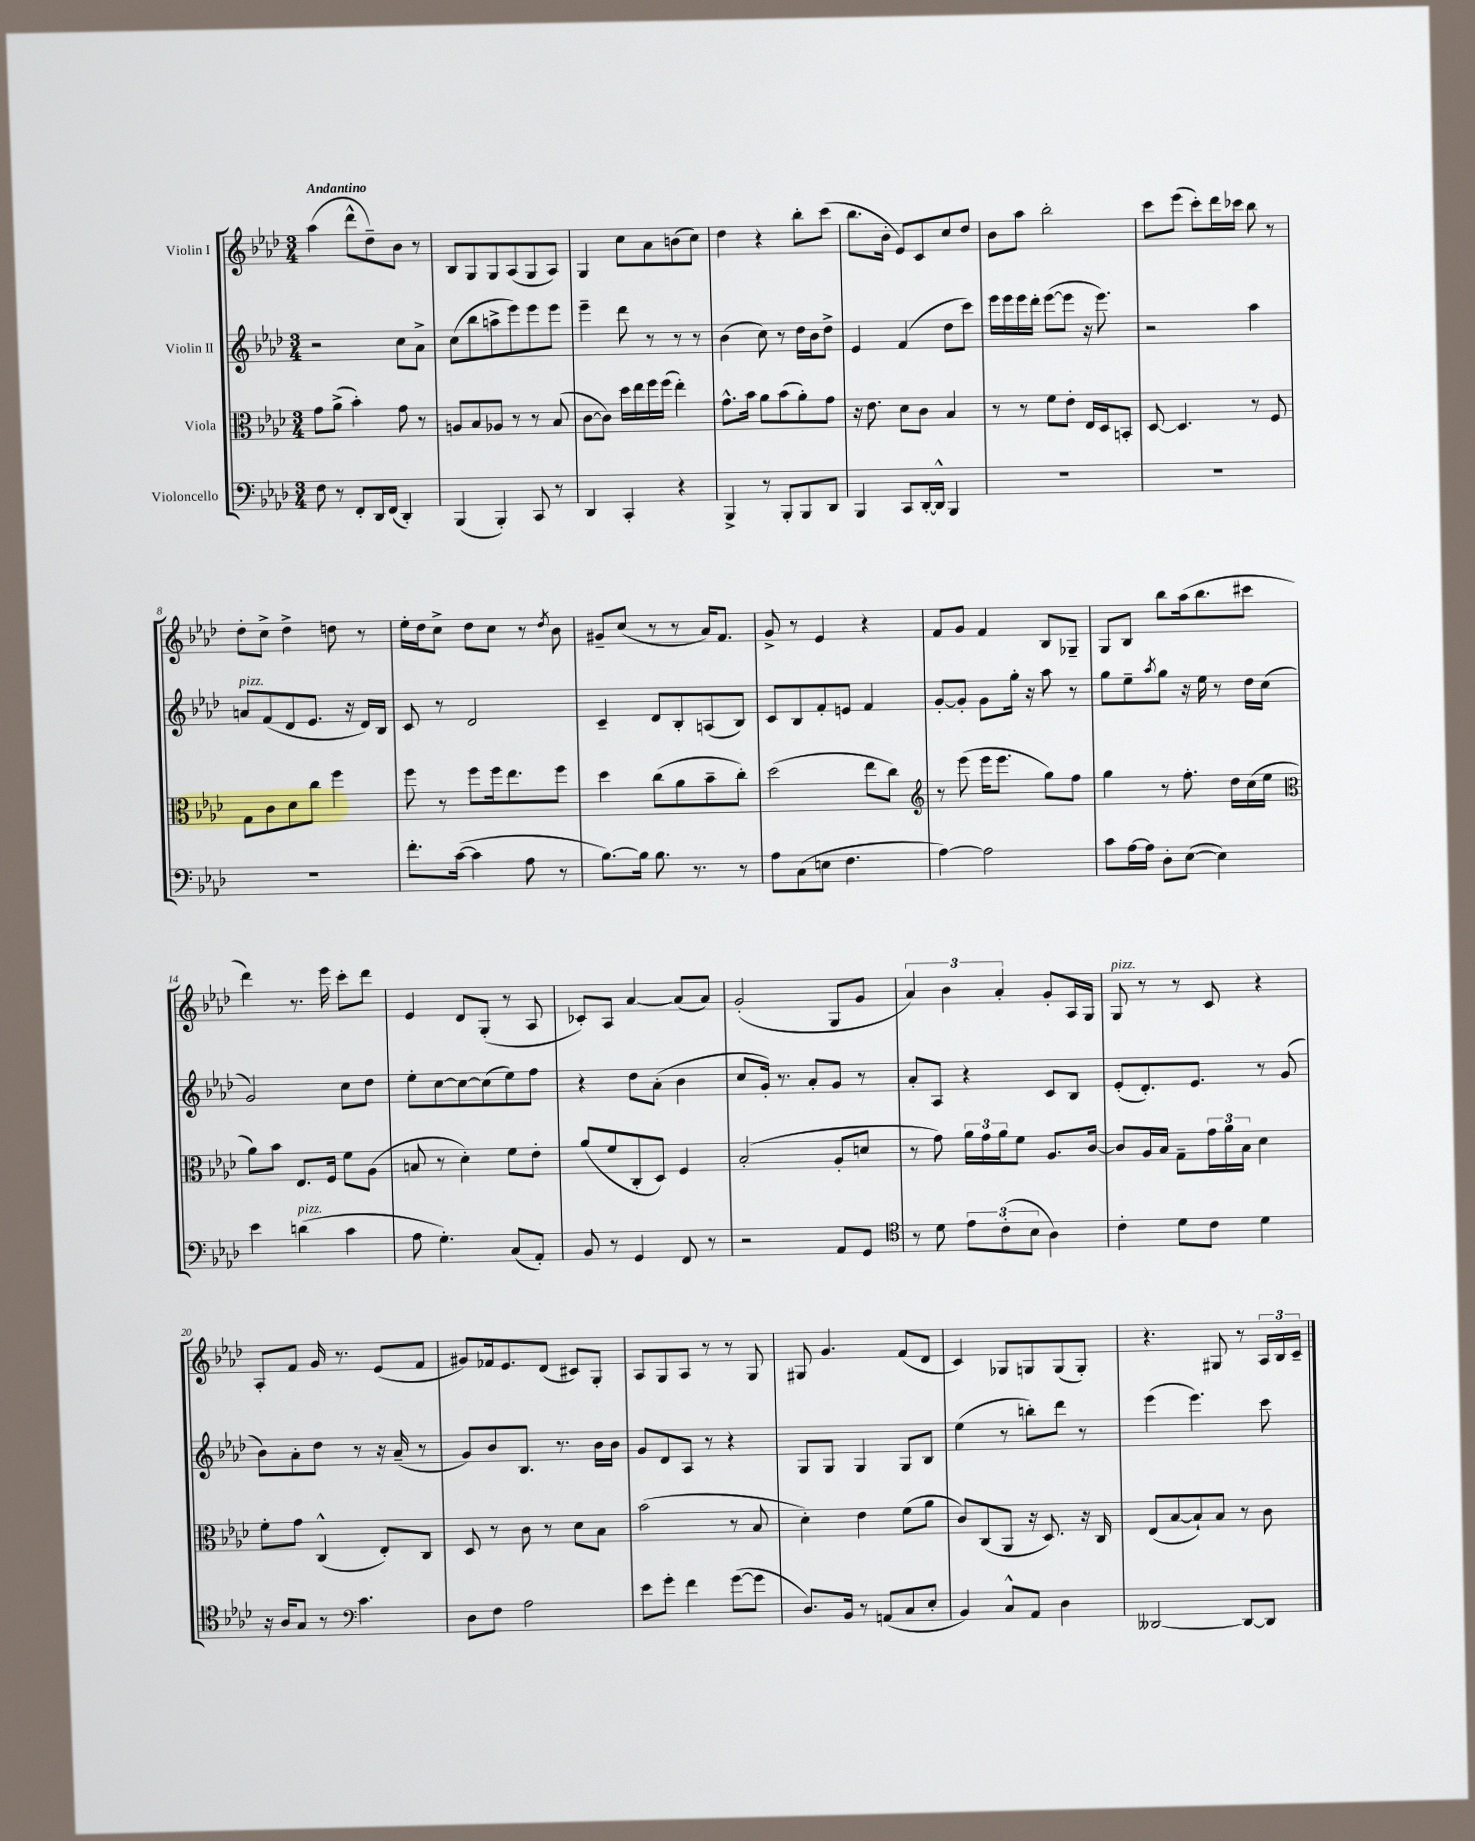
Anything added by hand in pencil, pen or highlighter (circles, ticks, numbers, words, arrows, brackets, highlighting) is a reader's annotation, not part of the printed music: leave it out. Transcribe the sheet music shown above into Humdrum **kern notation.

**kern	**kern	**kern	**kern
*staff4	*staff3	*staff2	*staff1
*clefF4	*clefC3	*clefG2	*clefG2
*k[b-e-a-d-]	*k[b-e-a-d-]	*k[b-e-a-d-]	*k[b-e-a-d-]
*M3/4	*M3/4	*M3/4	*M3/4
8F	8g	2r	(4aa-
8r	(8a-^	.	.
8FF'	4b-')	.	8ddd-^^
16DD-	.	.	8dd-~)
(16FF	.	.	.
4DD-')	8g	8cc	8b-
.	8r	8a-^	8r
=	=	=	=
(4BBB-	8A	(8cc	8B-
.	8B-	8bb-	8G
4BBB-')	8A-	8aa^	8G
.	8r	8eee-)	(8A-
8CC	8r	8eee-	8G
8r	(8B-	8eee-	8A-)
=	=	=	=
4DD-	[8c	4eee-~	4G
.	8c])	.	.
4CC'	16dd-	8ddd-	8cc
.	16ee-	.	.
.	16ff	8r	8a-
.	(16ff	.	.
4r	4ee-')	8r	(8b
.	.	8r	8cc)
=	=	=	=
4BBB-^	8.g^^	(4b-	4dd-
.	16b-	.	.
8r	8a-	8cc)	4r
8BBB-'	(8b-	8r	.
8BBB-	8a-')	16dd-	8bb-'
.	.	16b-	.
8DD-	8g	8dd-^	(8ccc
=	=	=	=
4BBB-	16r	4e-	8.bb-
.	8.e-	.	.
.	.	.	16b-'
8CC	8d-	(4f	8e-)
[16DD-'	8c	.	8c
16DD-^^]	.	.	.
4BBB-	4B-	8dd-	8cc
.	.	8ccc)	8dd-
=	=	=	=
2.r	8r	16eee-	8b-
.	.	16eee-	.
.	8r	16eee-	8aa-
.	.	16ddd-'	.
.	8f	([8eee-	2bb-'
.	8e-'	8eee-]	.
.	16E-	16r	.
.	16D-	8.eee-)	.
.	8BB'	.	.
=	=	=	=
2.r	[8D-	2r	8ccc
.	4.D-]	.	(8eee-
.	.	.	8ccc')
.	.	.	16ddd-
.	.	.	16ccc-
.	8r	4aa-	8bb-
.	8F	.	8r
=	=	=	=
2.r	8G	8a	8dd-'
.	8c	(8f	8cc^
.	8d-	8d-	4dd-^
.	8cc	8.e-	.
.	4ff	.	8dd
.	.	16r	.
.	.	16d-)	8r
.	.	16B-	.
=	=	=	=
8.f'	8ff	8c	16ee-'
.	.	.	16dd-
.	8r	8r	8cc^
([16c	.	.	.
4c]	8ff	2d-	8dd-
.	16ff	.	8cc
.	8.ee-	.	.
8A-	.	.	8r
.	.	.	8qdd-
8r	8ff	.	8b-
=	=	=	=
[8.B-)	4dd-	4c~	8g#~
.	.	.	(8cc
16B-]	.	.	.
8.B-	(8cc	8d-	8r
.	8a-	8B-'	8r
8.r	.	.	.
.	8b-~	(8A	16a-)
.	.	.	8.f
8r	8cc')	8B-)	.
=	=	=	=
8A-	(2dd-	8c	8g^
(8C	.	8B-	8r
8E	.	8f'	4e-
4.F	.	8e	.
.	8ee-	4f	4r
.	8cc)	.	.
=	=	=	=
*	*clefG2	*	*
[4A-)	8r	[8g'	8f
.	(8eee-	8g']	8g
2A-]	16eee-	8g	4f
.	8.eee-	.	.
.	.	16gg'	.
.	.	16r	.
.	8gg)	8aa-	8B-
.	8ff	8r	8G-~
=	=	=	=
8c	4gg	8gg	8G
[16A-	.	8ee-~	8B-
16A-]	.	.	.
.	.	8qaa-	.
8D-'	8r	8gg	8bb-
([8E-	8.ff'	16r	(16aa-
.	.	16ee-	8.bb-
4E-])	.	8r	.
.	16dd-	.	.
.	(16cc	16dd-	8ccc#
.	16ee-	(16cc	.
=	=	=	=
*	*clefC3	*	*
4e-	8a-)	2g)	4ddd-)
.	8b-	.	.
(4d	8.E-	.	8.r
.	16F	.	16eee-
4c	8f	8cc	8ccc'
.	(8A-	8dd-	8ddd-
=	=	=	=
8A-	8B	8ee-'	4e-
4.G')	8r	[8cc	.
.	4d-')	8cc_	8d-
.	.	(8cc]	(8G'
(8C	8f	8ee-)	8r
8AA-')	8e-'	8ff	8A-
=	=	=	=
8BB-	(8a-	4r	8c-')
8r	8f	.	8A-
4GG	8C'	8dd-	[4a-
.	8D-)	(8a-'	.
8FF	4F	4b-	(8a-]
8r	.	.	8a-)
=	=	=	=
2r	(2B-'	8cc	(2g'
.	.	16g')	.
.	.	8.r	.
.	.	8a-'	.
8AA-	8A-'	8g	8G
8GG	8d	8r	8g
=	=	=	=
*clefC4	*	*	*
8r	8r	8a-'	6a-)
8d-	8g)	8A-	.
.	.	.	6b-
12e-	24a-	4r	.
.	24g	.	.
(12c'	24a-	.	6a-'
.	8f	.	.
12B-	.	.	.
4A-)	8.A-	8c	8g'
.	.	8B-	16A-
.	[16c	.	16G
=	=	=	=
4c'	8c]	(8e-'	8G
.	16A-	8.d-')	8r
.	16B-	.	.
8d-	8G~	.	8r
.	.	8.e-	.
8c	24g	.	8c
.	24a-	.	.
.	24B-	.	.
4d-	4d-	8r	4r
.	.	(8g	.
=	=	=	=
16r	8f'	8b-)	8A-'
16A-	.	.	.
8G	8g	8a-'	8f
8r	(4C^^	8dd-	16g
.	.	.	8.r
*clefF4	*	*	*
4.c	.	8r	.
.	8E-')	16r	(8e-
.	.	(16a-~	.
.	8C	8r	8f
=	=	=	=
8D-	8D-	8g)	8g#)
8F	8r	8b-	16f-
.	.	.	8.e-
2A-	8c	8.B-	.
.	8r	.	(8d-
.	.	8.r	.
.	8d-	.	8c#)
.	8B-	16b-	8G'
.	.	16b-	.
=	=	=	=
8e-	(2b-	8g	8A-
8g'	.	8d-	8G
4f	.	8A-	8A-
.	.	8r	8r
([8g	8r	4r	8r
8g]	8B-	.	8G
=	=	=	=
8.D-)	4d-')	8G	8G#
.	.	8G	4.g
16BB-	.	.	.
8r	4e-	4G	.
(8AA	.	.	.
8C	(8f	8G	(8f
8E-'	8a-	8B-	8d-
=	=	=	=
4BB-)	8c)	(4ee-	4c)
.	(8C	.	.
8C^^	8AA-	8r	8G-
8AA-	16r	8bb')	8G
.	8.D-)	.	.
4D-	.	8ddd-	(8G
.	16r	8r	8G')
.	16C	.	.
=	=	=	=
[2DD--	(8E-	(4eee-	4.r
.	[8B-	.	.
.	8B-`])	4.eee-)	.
.	8B-	.	8G#
8DD--_	8r	.	8r
8DD--]	8c	8ccc	24A-
.	.	.	24B-
.	.	.	24c~
==	==	==	==
*-	*-	*-	*-
